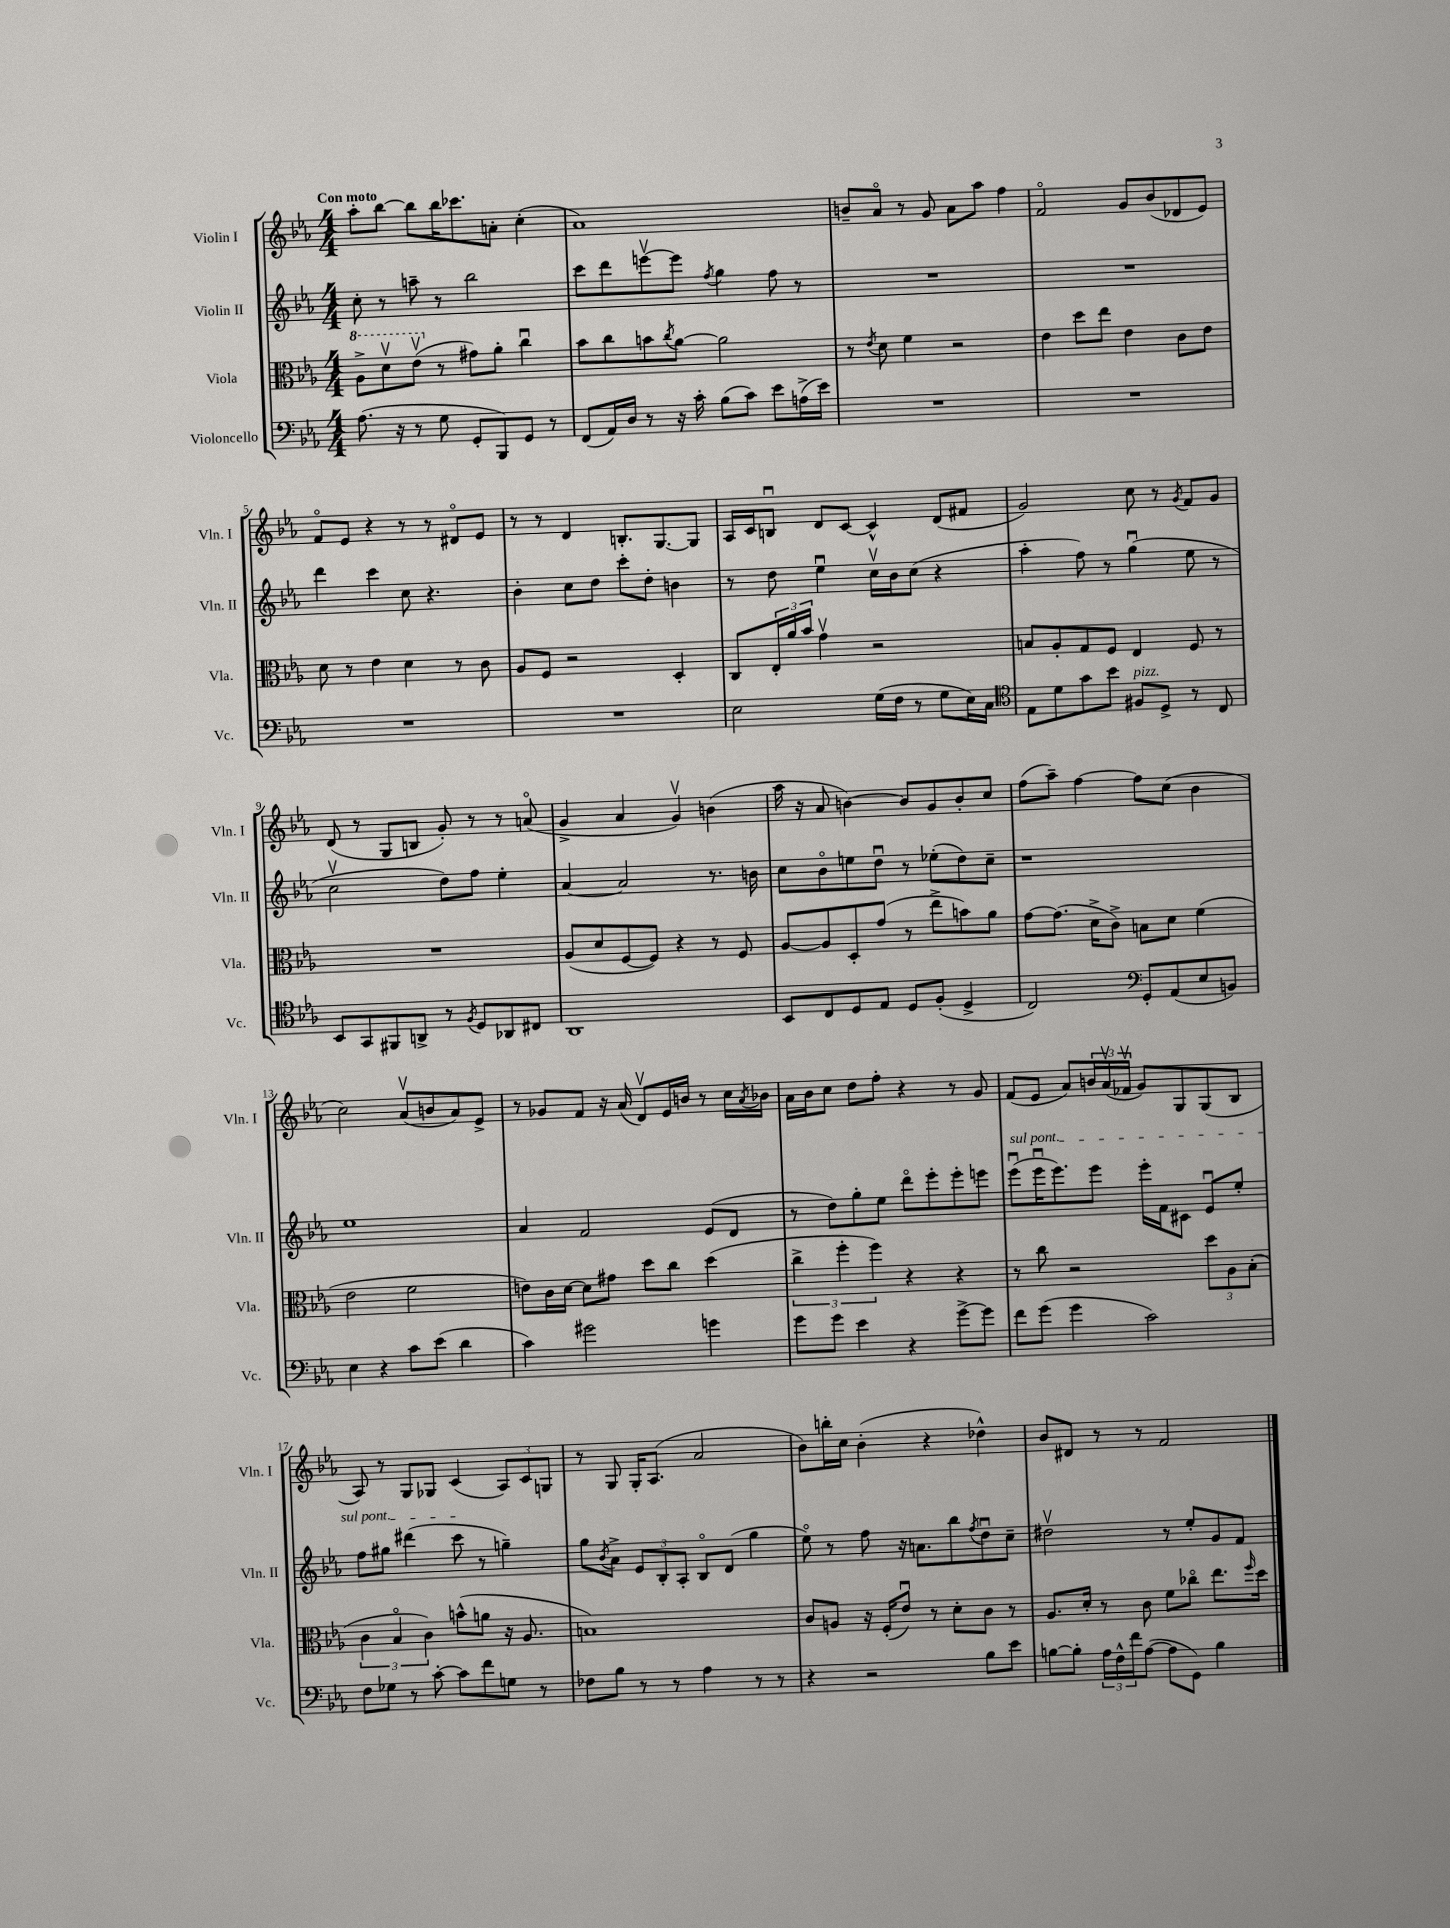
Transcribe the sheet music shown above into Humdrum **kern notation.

**kern	**kern	**kern	**kern
*staff4	*staff3	*staff2	*staff1
*clefF4	*clefC3	*clefG2	*clefG2
*k[b-e-a-]	*k[b-e-a-]	*k[b-e-a-]	*k[b-e-a-]
*M4/4	*M4/4	*M4/4	*M4/4
(8.A-	8a-^	8cc'	8aa-'
.	8ddv	8r	[8bb-
16r	.	.	.
8r	(8ee-v	8aa~	8bb-]
8G	8r	8r	16bb-
.	.	.	8.ccc-
8GG'	8g#)	2bb-	.
8BBB-)	8a-'	.	8a'
8GG	4ccu	.	(4cc'
8r	.	.	.
=	=	=	=
(8FF	8b-	8ccc	1a-)
16AA-)	8cc	8ddd	.
16D	.	.	.
8r	8b	[8eeev	.
.	8qcc	.	.
16r	[8a-	8eee]	.
16c'	.	.	.
.	.	8qff	.
(8B-	2a-]	4gg	.
8c)	.	.	.
8e-	.	8ff	.
(16A^	.	8r	.
16e-)	.	.	.
=	=	=	=
1r	8r	1r	8b~
.	8qe-	.	.
.	8d	.	8a-o
.	4f	.	8r
.	.	.	8g
.	2r	.	8a-
.	.	.	8aa-
.	.	.	4ff
=	=	=	=
1r	4e-	1r	2fo
.	8dd	.	.
.	8ee-	.	.
.	4e-	.	8g
.	.	.	(8b-
.	8c	.	8d-
.	8e-	.	8e-)
=	=	=	=
1r	8d	4ddd	8fo
.	8r	.	8e-
.	4e-	4ccc	4r
.	4d	8cc	8r
.	.	4.r	8r
.	8r	.	8d#o
.	8c	.	8e-
=	=	=	=
1r	8A-	4b-'	8r
.	8F	.	8r
.	2r	8cc	4d
.	.	8dd	.
.	.	8ccc'	8.B'
.	.	8dd'	.
.	.	.	[8.G
.	4D'	4b	.
.	.	.	8G]
=	=	=	=
2E-	8C	8r	16A-
.	.	.	16c
.	24E-'	8dd	8Bu
.	24a-	.	.
.	24b-	.	.
.	4gv	4ee-u	8d
.	.	.	[8c
(16G	2r	16ccv	4c^^]
16F	.	16b-	.
8r	.	(8cc	.
8G	.	4r	(8d
16E-)	.	.	8f#
16C	.	.	.
=	=	=	=
*clefC4	*	*	*
8E-	8B	4aa-'	2g)
8d	8A-'	.	.
8g	8G	8ff)	.
8b-	8F	8r	.
8F#	4E-	(4ggu	8cc
8D^	.	.	8r
.	.	.	8qg
8r	8F	8ee-	8f
8C	8r	8r	8g
=	=	=	=
8BB-	1r	2ccv	(8d
8GG	.	.	8r
8FF#	.	.	8G
8AA^	.	.	8B
8r	.	8dd)	8g')
8qF	.	.	.
8D	.	8ff	8r
8AA-	.	4ee-'	8r
8C#	.	.	(8ao
=	=	=	=
1AA-	(8A-	[4a-	4g^
.	8d	.	.
.	[8F	2a-]	4a-
.	8F])	.	.
.	4r	.	4gv)
.	8r	8.r	(4b
.	8F	.	.
.	.	16b	.
=	=	=	=
8BB-	[8A-	8cc	16aa-
.	.	.	16r
8C	8A-]	8b-o	8a-
8D	8D'	8ee	[4b)
8E-	(8g	8ddu	.
8D	8r	8r	8b]
(8F'	8ee-^	(8ee-'	8g
4D^	8b)	8dd)	8b'
.	8a-	8cc~	8cc
=	=	=	=
2C)	[8g	1r	(8ff
.	(8.g]	.	8aa-~)
.	.	.	[4ff
.	16d^	.	.
.	8c^)	.	.
*clefF4	*	*	*
8GG'	8B	.	8ff]
(8AA-	8d	.	(8cc
8E-	(4f	.	4b-
8BB)	.	.	.
=	=	=	=
4E-	2e-	1ee-	2cc)
4r	.	.	.
8c	2f	.	(8a-v
(8e-	.	.	8b
4d	.	.	8a-)
.	.	.	8e-^
=	=	=	=
4c)	8e)	4a-	8r
.	16c	.	8g-
.	[16d	.	.
2g#	8d]	2f	8f
.	8g#	.	16r
.	.	.	(16a-
.	8dd	.	8dv)
.	8cc	.	16e-
.	.	.	16b
4g	(4dd	(8e-	8r
.	.	8d	16cc
.	.	.	8qa-
.	.	.	16b-
=	=	=	=
8g	6cc^	8r	16a-
.	.	.	16b-
8g	.	8dd)	8cc
.	6ff'	.	.
4e-	.	8gg'	8dd
.	6ff)	.	.
.	.	8ee-	8ff'
4r	4r	8dddo	4r
.	.	8eee-'	.
[8g^	4r	8eee-'	8r
8g]	.	8eee	8g
=	=	=	=
8f	8r	(8eee-u	(8f
(8g	8cc	16eee-u	8e-
.	.	8.eee-)	.
4g	2r	.	8a-)
.	.	8eee-	24b
.	.	.	(24a-v
.	.	.	24f-v
2c)	.	16eee-'	8g)
.	.	16f	.
.	.	8c#	8G
.	12dd	8e-u	(8G
.	12A-	.	.
.	.	8ee-'	8B-
.	(12B-'	.	.
=	=	=	=
8F	6c	8ff	8A-)
8G-	.	8gg#	8r
.	6B-o	.	.
8r	.	(4ddd#	8G
.	6c)	.	.
[8c'	.	.	8G-
8c]	(8b^^	8ccc	(4c
8f	8a	8r	.
8G	16r	4gg~)	12A-)
.	8.A-	.	.
.	.	.	12c
8r	.	.	.
.	.	.	12G
=	=	=	=
8F-	1B)	8gg	8r
.	.	8qb-	.
8B-	.	8a-^	8G
8r	.	12e-	16G'
.	.	.	(8.A-
.	.	12B-'	.
8r	.	.	.
.	.	12A-'	.
4A-	.	8B-o	2a-
.	.	(8d	.
8r	.	4gg	.
8r	.	.	.
=	=	=	=
4r	8c	8ee-o)	8b-)
.	8A	8r	16bb'
.	.	.	16cc
2r	16r	8ff	(4b-'
.	(16F'	.	.
.	8e-u)	16r	.
.	.	8.a	.
.	8r	.	4r
.	8d'	8bb-	.
.	.	8qff	.
8B-	8c	8ddu	4dd-^^)
8e-	8r	8cc~	.
=	=	=	=
[8B	8.A-	2dd#v	8b-
8B']	.	.	8d#
.	16d'	.	.
24A-	8r	.	8r
24F^^	.	.	.
24f	.	.	.
([8A-	8c	.	8r
8A-]	8f	8r	2f
8GG)	8cc-o	8ee-'	.
4B	8.ee-	8g	.
.	.	8f	.
.	16qqff	.	.
.	16dd	.	.
==	==	==	==
*-	*-	*-	*-
